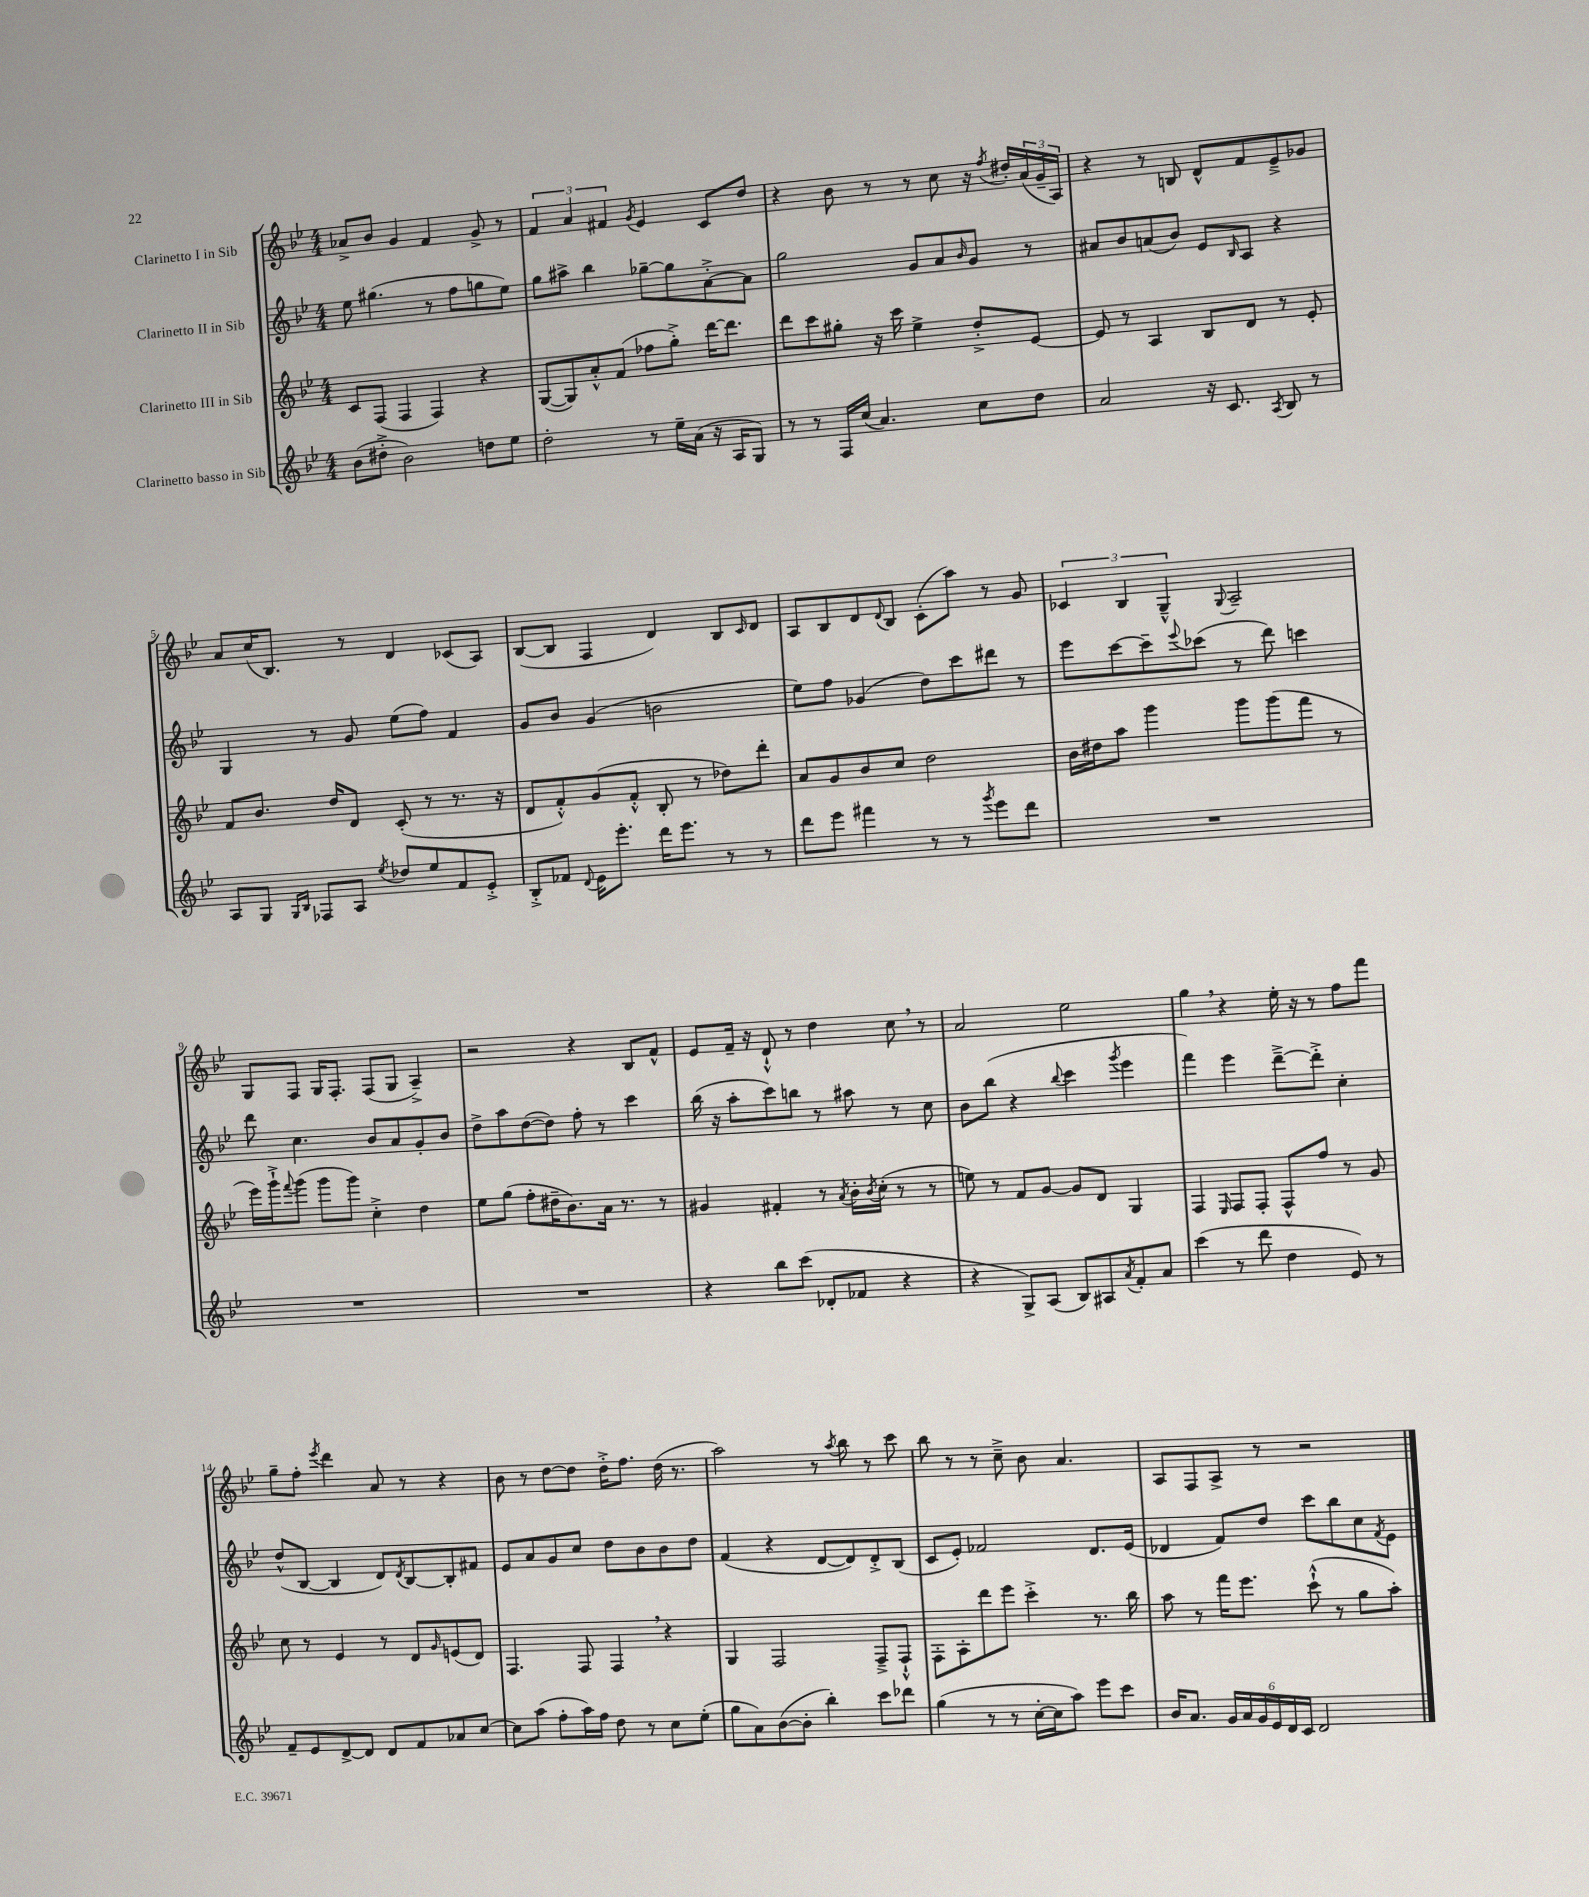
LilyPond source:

<<
\new StaffGroup <<
\new Staff = "s0" \with { instrumentName = "Clarinetto I in Sib" } {
    \clef treble \key bes \major \numericTimeSignature \time 4/4
    aes'8-> bes'8 g'4 f'4 g'8-> r8 |
    \tuplet 3/2 { f'4 a'4 fis'4 } \acciaccatura { g'8 } ees'4 c'8 d''8 |
    r4 bes'8 r8 r8 c''8 r16 \acciaccatura { f''8 } dis''16-. \tuplet 3/2 { a'16( g'16-- a16) } |
    r4 r8 b8 d'8-^ f'8 ees'8---> ges'8 |
    a'8 c''16( bes8.) r8 d'4 ces'8( a8) |
    bes8~( bes8 f4 d'4) bes8 \grace { c'16 } d'8 |
    a8 bes8 d'8 \appoggiatura { d'8 } bes8 c'8-.( a''8) r8 g'8 |
    \tuplet 3/2 { ces'4 bes4 g4---^ } \appoggiatura { g8 } a2-- |
    g8 f8 g16 f8.-. f8( g8 a4--->) |
    r2 r4 bes8 f'8-^ |
    ees'8 f'16-- r16 d'8-!-^ r8 d''4 c''8 \breathe r8 |
    a'2 ees''2 |
    g''4 \breathe r4 ees''16-. r16 r8 f''8 f'''8 |
    g''8-- f''8-. \acciaccatura { ees'''8 } d'''4 a'8 r8 r4 |
    bes'8 r8 d''8~ d''8 d''16-.-> f''8. d''16( r8. |
    a''2) r8 \acciaccatura { a''8 } bes''8 r8 c'''8 |
    bes''8 r8 r8 c''8---> bes'8 a'4. |
    a8 f8 a8-> r8 r2 \bar "|." |
}
\new Staff = "s1" \with { instrumentName = "Clarinetto II in Sib" } {
    \clef treble \key bes \major \numericTimeSignature \time 4/4
    ees''8 gis''4.( r8 f''8 g''8 ees''8) |
    g''8 ais''8-> bes''4 ges''8~-- ges''8 a'8~-.-> a'8 |
    g''2 g'8 a'8 \grace { bes'16 } g'8 r8 |
    ais'8 bes'8 a'8( bes'8) ees'8 \grace { bes16 } a8 r4 |
    g4 r8 g'8 ees''8( f''8) f'4 |
    g'8 bes'8 g'4( b'2 |
    ees''8) f''8 ges'4( d''8) c'''8 dis'''8 r8 |
    ees'''8 c'''8~ c'''8-- \appoggiatura { ees'''8 } ces'''8( r8 d'''8) c'''4 |
    d'''8 c''4. bes'8 a'8 g'8-. bes'8 |
    d''8-> a''8 d''8~( d''8) f''8-. r8 c'''4 |
    bes''16( r16 a''8-. c'''8) b''8 r8 ais''8 r8 c''8 |
    bes'8 bes''8( r4 \appoggiatura { bes''8 } c'''4 \acciaccatura { g'''8 } ees'''4 |
    f'''4) ees'''4 d'''8~---> d'''8-.-> c''4-. |
    d''8-^( bes8~ bes4 d'8) \acciaccatura { d'8 } bes8~ bes8-. fis'8 |
    ees'8 a'8 g'8 c''8 d''8 bes'8 bes'8 d''8 |
    f'4( r4 d'8~ d'8) d'8-.-> bes8( |
    c'8 ees'8-.) fes'2 d'8. ees'16( |
    des'4 f'8) d''8 c'''8 bes''8 c''8 \acciaccatura { f'8 } ees'8 \bar "|." |
}
\new Staff = "s2" \with { instrumentName = "Clarinetto III in Sib" } {
    \clef treble \key bes \major \numericTimeSignature \time 4/4
    c'8 f8( f4 f4) r4 |
    g8~( g8) a'8-.-^ f'8( fes''8 g''8-.->) d'''16~ d'''8. |
    d'''8 c'''8 gis''8-. r16 c'''16 ees''4-> d''8-.-> ees'8~ |
    ees'8 r8 a4 bes8 d'8 r8 ees'8-. |
    f'8 bes'8. d''16 d'8 c'8-.( r8 r8. r16 |
    d'8 f'8-.-^) g'8( f'8-.-^ bes8-. r8 des''8) d'''8-. |
    a'8 g'8 bes'8 c''8 d''2 |
    bes'16 dis''16 a''8 g'''4 g'''8 g'''8( f'''8 r8 |
    ees'''16) g'''16-!-> \appoggiatura { f'''8 } g'''8( g'''8 g'''8) c''4-.-> d''4 |
    ees''8 g''8( f''8-. dis''16-- bes'8.) a'16 r8. r8 |
    gis'4 fis'4-. r8 \acciaccatura { a'8 } bes'16-. \acciaccatura { bes'8 } c''16-.( r8 r8 |
    e''8) r8 f'8 g'8~ g'8 d'8 g4 |
    f4 \grace { ees16 } f8 f8-. f8-^ f''8 r8 g'8 |
    c''8 r8 ees'4 r8 d'8 \grace { g'16 } e'8( d'8) |
    f4. f8 f4 \breathe r4 |
    g4 f2 f8---> f8-!-^ |
    f8-. a8-. d'''8 ees'''8 c'''4-.-> r8. bes''16 |
    a''8 r8 f'''16 ees'''8. c'''8-!-^( r8 g''8 a''8-.) \bar "|." |
}
\new Staff = "s3" \with { instrumentName = "Clarinetto basso in Sib" } {
    \clef treble \key bes \major \numericTimeSignature \time 4/4
    bes'8( dis''8-.-> bes'2) d''8 ees''8 |
    d''2-. r8 ees''16-- a'16( r16 a16 g8) |
    r8 r8 f16 c''16( a'4.) c''8 d''8 |
    a'2 r16 c'8. \acciaccatura { a8 } bes8 r8 |
    a8 g8 \grace { g16 bes16 } fes8 a8 \acciaccatura { ees''8 } des''8 ees''8 f'8 ees'8-.-> |
    bes8-.-> fes'8 \appoggiatura { d'8 } ees'16 ees'''8.-. d'''16 ees'''8. r8 r8 |
    d'''8 ees'''8 fis'''4 r8 r8 \acciaccatura { g'''8 } ees'''8 d'''8 |
    R1 |
    R1 |
    R1 |
    r4 bes''8 c'''8( des'8-. fes'8 r4 |
    r4 g8->) a8( bes8) ais8 \acciaccatura { a'8 } f'8-. a'8 |
    c'''4( r8 d'''8 d''4 ees'8) r8 |
    f'8-- ees'8 d'8~-> d'8 d'8 f'8 aes'8 c''8~ |
    c''8 a''8( f''8-. a''16) f''16 d''8 r8 c''8 ees''8-.( |
    g''8 a'8) bes'8~( bes'8-. bes''4-.) c'''8 des'''8 |
    g''4( r8 r8 c''16~-. c''16 a''8) ees'''8 c'''8 |
    bes'16 a'8. \tuplet 6/4 { g'16 a'16 g'16 ees'16 d'16 c'16 } d'2 \bar "|." |
}
>>
>>
